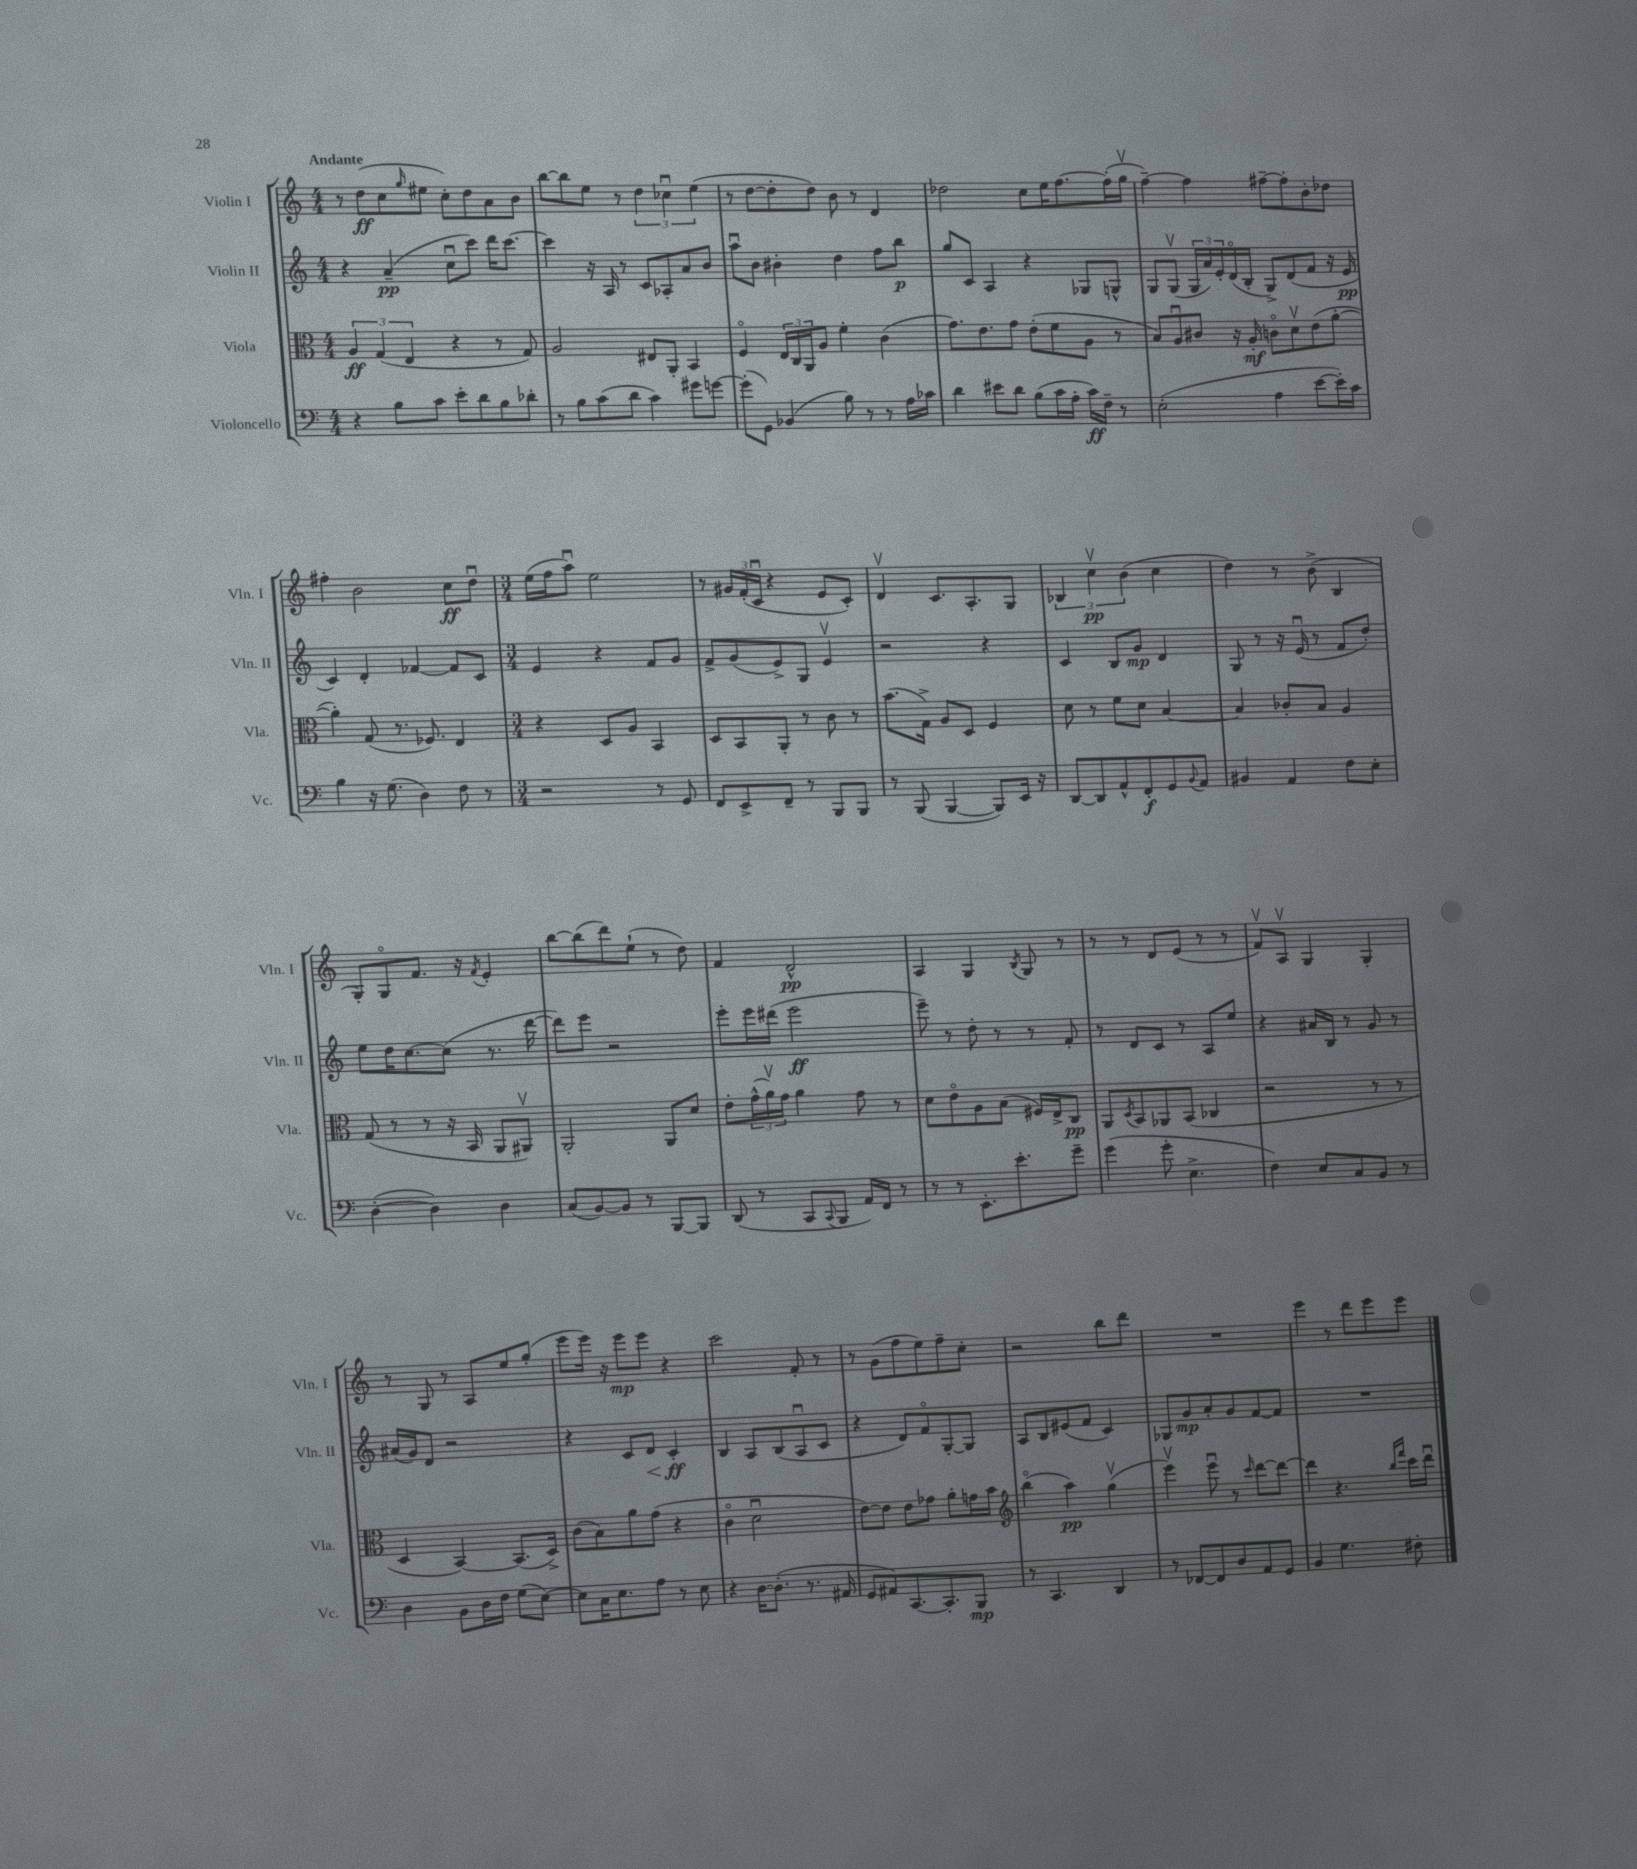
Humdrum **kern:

**kern	**kern	**kern	**kern
*staff4	*staff3	*staff2	*staff1
*clefF4	*clefC3	*clefG2	*clefG2
*k[]	*k[]	*k[]	*k[]
*M4/4	*M4/4	*M4/4	*M4/4
4r	6A/	4r	8r
.	.	.	(8dd\L
.	(6G/	.	.
8B\L	.	(4a~/	8cc\
.	6E/	.	.
.	.	.	16qqgg/
8c\J	.	.	8ee#\J
8e'\L	4r	8ccu\L	8cc'\L)
8d\	.	8ccc\J)	8dd\
8B\	8r	16ddd\LK	8a\
.	.	[8.ccc\J	.
8d-'\J	8G/)	.	8b\J
=	=	=	=
8r	2A/	4ccc\]	[8bb\L
8B\L	.	.	8bb\]
(8c\	.	16r	8ee\J
.	.	16A/	.
8d\J	.	8r	8r
4c\)	8E#/L	8c/L	6dd\
.	8AA'/J	8A-'/	.
.	.	.	6cc-u\
8g#\L	4BB/	8a/	.
.	.	.	(6ee\
[8g\J	.	8b/J	.
=	=	=	=
(8g'\]L	4Fo/	8aau\L	8r
8GG\J)	.	8b\J	[8dd\L
(4BB-/	24E/LL	4b#'\	8dd'\]
.	24C/	.	.
.	24AA/J	.	.
.	8A/J	.	8dd\J)
8B\)	4f'\	4dd\	8b\
8r	.	.	8r
8r	(4c\	8ff\L	4d/
16A\LL	.	8bb\J	.
16c-\JJ	.	.	.
=	=	=	=
4d\	8.g\L)	8gg/L	2dd-\
.	.	8c/J	.
.	8.e\	.	.
8e#\L	.	4A/	.
8d\J	8g\J	.	.
(8B\L	(8e'\L	4r	8cc\L
16c\L	8f\	.	16ee\K
16A'\JJ	.	.	[8.ff\
16c\LL)	8A\J	8G-/L	.
16F~\JJ	.	.	.
8r	8r	8G^^/J	(16ff'\]L
.	.	.	16ggv\JJ
=	=	=	=
(2E'\	8B/L)	8G/L	[4ff~\)
.	8Au/	(8Gv/J	.
.	8c#/J	24G/LL	4ff\]
.	.	24a/)	.
.	.	24e'/	.
.	16r	(16do/	.
.	16A'/	16B'/JJ	.
4A\	8co\L	8G^/L)	[8ff#~\L
.	8dv\	(8d/	8ff#'\]
[8e\L	(8e\	8f/J	8b'\
16e'\]L)	[8a'\J	16r	8dd-\J
16c\JJ	.	16e/	.
=	=	=	=
4B\	4a'\])	4c/)	4ff#'\
16r	(8G/	4d'/	2b\
(8.G\	.	.	.
.	8.r	.	.
4D\)	.	[4f-/	.
.	8.F-/)	.	.
8F\	4E/	8f-/]L	8cc\L
8r	.	8c/J	8ddu\J
=	=	=	=
*M3/4	*M3/4	*M3/4	*M3/4
2r	4r	4e/	(16ee\LL
.	.	.	16ff\J
.	.	.	8aau\J)
.	8D/L	4r	2ee\
.	8A/J	.	.
8r	4BB/	8f/L	.
8GG/	.	8g/J	.
=	=	=	=
8FF/L	8D/L	8f^/L	8r
8EE^/	8BB/	(8g/	24g#/LL
.	.	.	(24f'/
.	.	.	24cu/JJ
8FF~/J	8AA'/J	8e^/)	4r
8r	8r	8G/J	.
8BBB/L	8c\	4ev/	8e/L
8BBB/J	8r	.	8c'/J)
=	=	=	=
8r	(8.b\L	2r	4dv/
(8BBB/	.	.	.
.	16G^\Jk)	.	.
[4BBB/	8A/L	.	8.c/L
.	8D/J	.	.
.	.	.	8.A'/
8BBB/]L)	4F/	4r	.
16EE/Jk	.	.	8G/J
16r	.	.	.
=	=	=	=
[8DD/L	8d\	4c/	6B-/
8DD/]	8r	.	.
.	.	.	6ccv\
8AA^^/	8f\L	8B/L	.
.	.	.	(6b\
8FF'/	8d\J	8g/J	.
8GG/	[4B/	4d/	4cc\
8qqBB/	.	.	.
8AA/J	.	.	.
=	=	=	=
4BB#/	4B/]	8G/	4dd\)
.	.	8r	.
4AA/	8c-'/L	16r	8r
.	.	(16eu/	.
.	8B/J	8r	(8b^\
8F\L	4A/	8f/L	4B/
8E'\J	.	8dd'/J)	.
=	=	=	=
([4D'\	(8G/	8ee\L	8G'/L)
.	8r	16dd\K	8Go/
.	.	[8.cc\	.
4D\])	8r	.	8.f/J
.	16r	(8cc\]J	.
.	16BB/	.	16r
.	.	.	8qf/
4D\	8AA/L	8.r	4e'/
.	8AA#v/J)	.	.
.	.	[16ddd\	.
=	=	=	=
(8C/L	2AA'/	8ddd\]L)	[8bb\L
[8BB/)	.	8eee\J	(8bb\]
8BB/]J	.	2r	8ddd\)
8r	.	.	(8ee`\J
[8BBB/L	8AA/L	.	8r
8BBB/]J	8d/J	.	8dd\)
=	=	=	=
(8DD/	8e'\L	8eee'\L	4f/
8r	(24g^^\L	16eee\L	.
.	24av\)	.	.
.	.	(16ddd#\JJ	.
.	24g\JJ	.	.
8CC/L	4a\	2eee\	2d^^/
8qqCC/	.	.	.
8BBB/J	.	.	.
16AA/LL)	8g\	.	.
16FF/JJ	.	.	.
8r	8r	.	.
=	=	=	=
8r	8d\L	8eee~\)	4A/
8r	8eo\	8r	.
8.EE'\L	8A\	8dd'\	4G/
.	(8B\J	8r	.
8.e'\	.	.	.
.	.	.	8qB/
.	16F#/LL)	8r	8G/
.	16E^/J	.	.
8g~\J	8C/J	8f'/	8r
=	=	=	=
(4g\	8AA/L	8r	8r
.	8qD/	.	.
.	8BB/	8d/L	8r
8g'\	8AA-/	8c/J	8d/L
4.E^\	(8BB/J	8r	(8e/J
.	4C-/	8A/L	8r
.	.	8ee/J	8r
=	=	=	=
4F\)	2r	4r	8fv/L)
.	.	.	8Av/J
8E/L	.	16a#/LL	4G/
.	.	16B/JJ	.
8C/	.	8r	.
8BB/J	8r	8g/	4G'/
8r	8r	8r	.
=	=	=	=
4D\	4D/	(16a#/LL	8r
.	.	16g/J)	.
.	.	8d/J	8G/
8BB\L	[4BB/)	2r	8r
16D\L	.	.	8A/L
16F\JJ	.	.	.
(8G\L	(8.BB/]L	.	8ee/
[8E\J)	.	.	(8gg'/J
.	16D^/Jk)	.	.
=	=	=	=
8E\]L	(8c\L	4r	8eee\L
16C\K	8B\)	.	16eee\Jk)
8.E\	.	.	16r
.	8a\	8c/L	8eee\L
8A\J	(8g\J	8d/J	8eee\J
8r	4r	4c'/	4r
8E\	.	.	.
=	=	=	=
4r	4co\	4B/	2ccc\
[16D\LK	2du\	8A/L	.
(8.D'\]J	.	.	.
.	.	(8B/	.
8.r	.	8Au/	8f'/
.	.	8c/J	8r
16AA#/	.	.	.
=	=	=	=
8GG/L	[8e\L)	4r	8r
8AA#/)	8e\]J	.	(8g\L
[8.CC/	8e\L	8d/L)	8ff\
.	8g-\J	8fo/	8ee\)
8.CC'/]	.	.	.
.	8a'\L	[8G'/	8ff~\
8BBB/J	16g\L	8G/]J	8cc'\J
.	16b\JJ	.	.
=	=	=	=
*	*clefG2	*	*
8r	(4bbo\	8A/L	2r
4.CC/	.	8B/	.
.	4aa\)	(8e#/	.
.	.	8f/J	.
4DD/	(4ggv\	4c/)	8bb\L
.	.	.	8ddd\J
=	=	=	=
8r	4eeev\)	8G-/L	2.r
[8FF-/L	.	8g/	.
8FF-/]	8eeeu\	8a'/	.
8D/	8r	8g/	.
.	16qqccc/	.	.
8AA/	[8ddd\L	[8f/	.
8GG/J	8ddd\_J	8f/]J	.
=	=	=	=
4BB/	4ddd\]	2.r	4eee\
4.G\	4.r	.	8r
.	.	.	8ddd\L
.	.	.	8eee\
.	16qqbb/LL	.	.
.	16qqfff/JJ	.	.
8F#'\	16ccc\LL	.	8eee\J
.	16dddu\JJ	.	.
==	==	==	==
*-	*-	*-	*-
